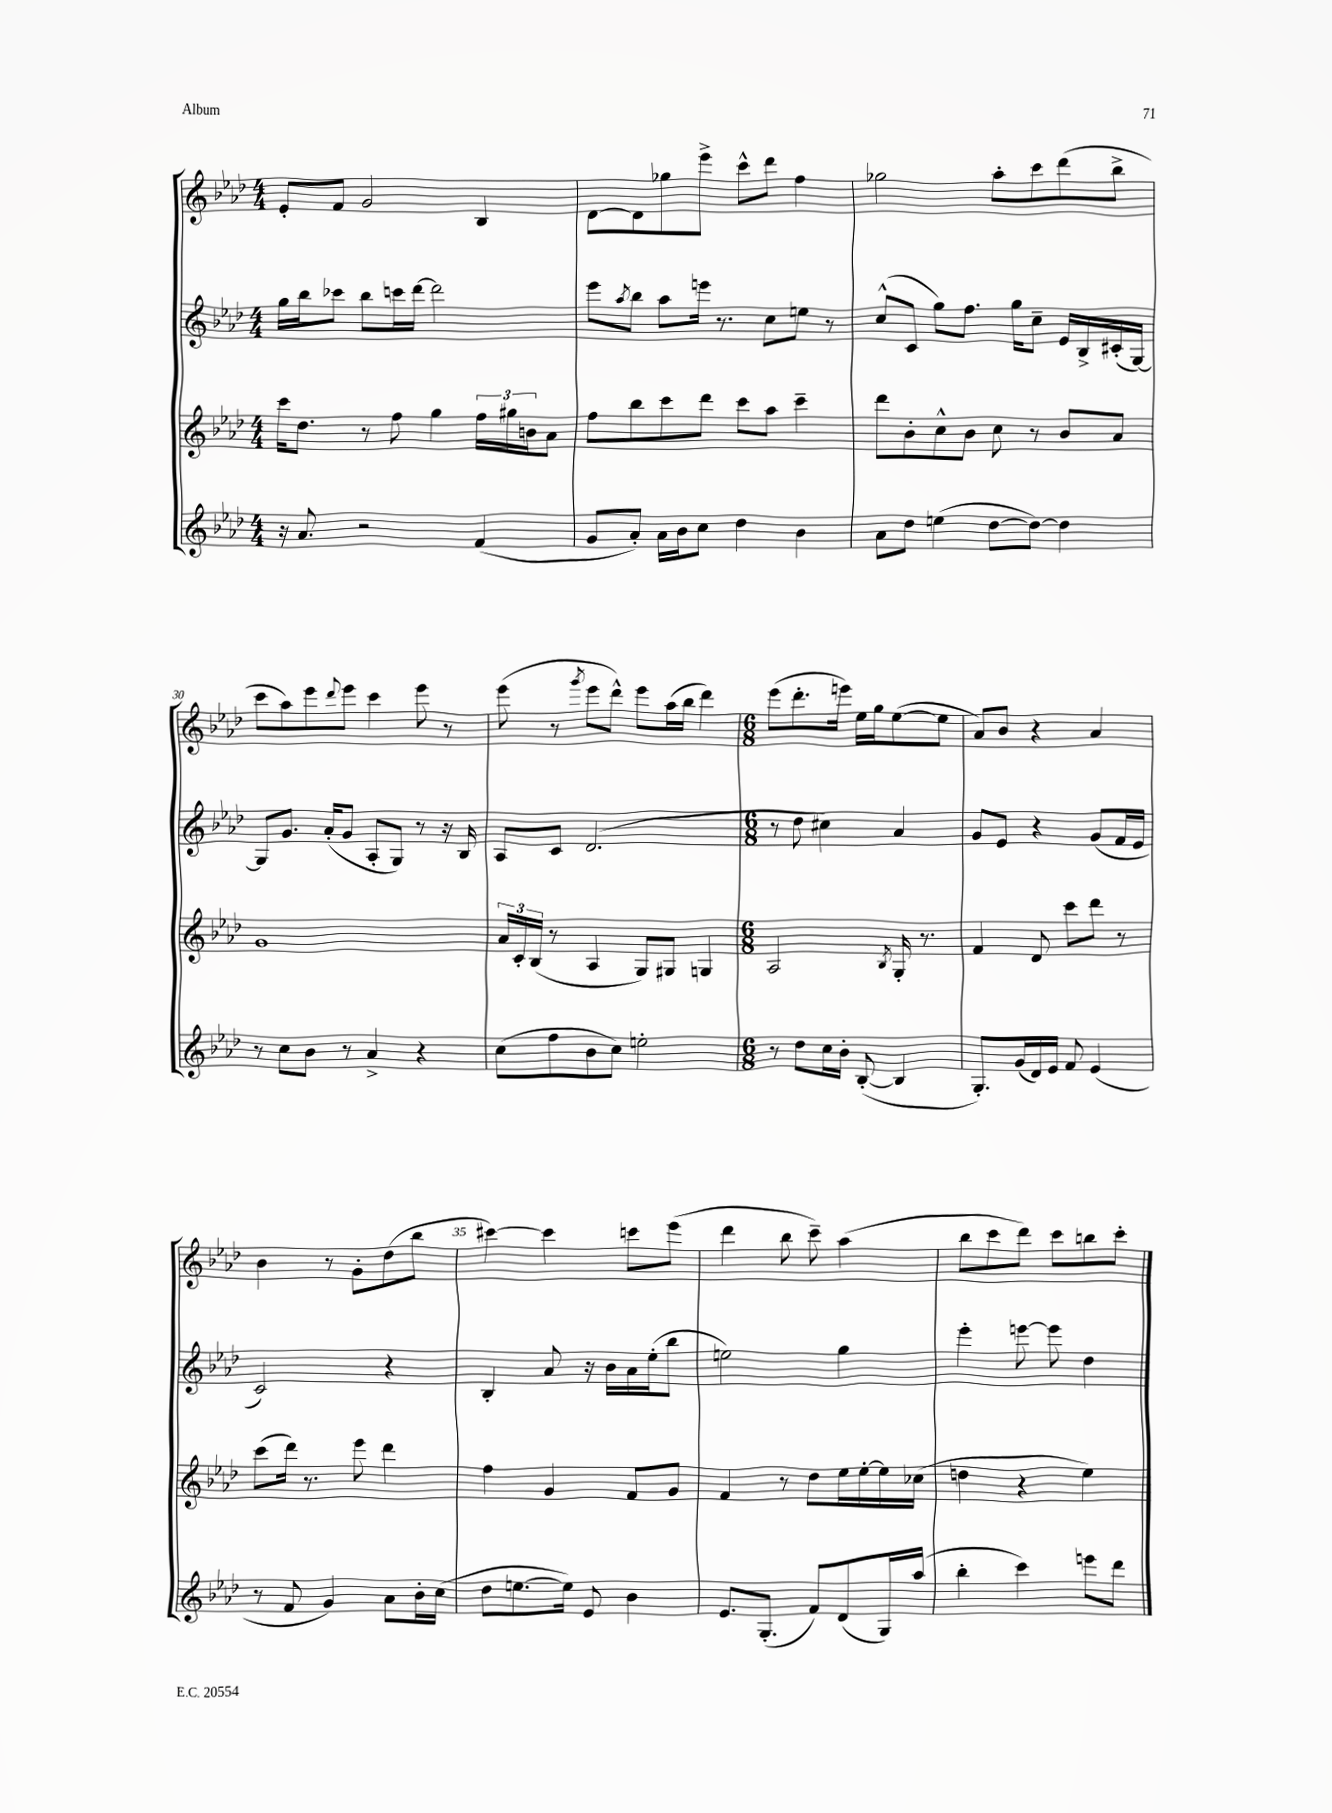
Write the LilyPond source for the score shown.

<<
\new StaffGroup <<
\new Staff = "s0" {
    \clef treble \key aes \major \numericTimeSignature \time 4/4
    ees'8-. f'8 g'2 bes4 |
    des'8~ des'8 ges''8 ees'''8-> c'''8-^ des'''8 f''4 |
    ges''2 aes''8-. c'''8 des'''8( bes''8-> |
    c'''8 aes''8) ees'''8 \appoggiatura { des'''8 } ees'''8 c'''4 ees'''8 r8 |
    ees'''8( r8 \acciaccatura { g'''8 } ees'''8 des'''8-^) ees'''8 aes''16( bes''16 des'''4) |
    \numericTimeSignature \time 6/8 ees'''8( des'''8.-. e'''16) ees''16 g''16 ees''8~( ees''8 |
    aes'8) bes'8 r4 aes'4 |
    bes'4 r8 g'8-. des''8( bes''8 |
    cis'''4~) cis'''4 c'''8 ees'''8( |
    des'''4 bes''8 c'''8--) aes''4( |
    bes''8 c'''8 des'''8) c'''8 b''8 c'''8-. \bar "|." |
}
\new Staff = "s1" {
    \clef treble \key aes \major \numericTimeSignature \time 4/4
    g''16 bes''16 ces'''8 bes''8 c'''16 des'''16~ des'''2 |
    ees'''8 \acciaccatura { aes''8 } bes''8 aes''8 e'''16 r8. c''8 e''8 r8 |
    c''8-^( c'8 g''8) f''8. g''16 c''8-- ees'16 bes16-> cis'16-.( g16~) |
    g8 g'8. aes'16-.( g'8 aes8-. g8) r8 r16 bes16 |
    aes8 c'8 des'2.( |
    \numericTimeSignature \time 6/8 r8 des''8 cis''4) aes'4 |
    g'8 ees'8 r4 g'8( f'16 ees'16 |
    c'2) r4 |
    bes4-. aes'8 r16 bes'16 aes'16 ees''16-.( bes''8 |
    e''2) g''4 |
    ees'''4-. e'''8~ e'''8 des''4 \bar "|." |
}
\new Staff = "s2" {
    \clef treble \key aes \major \numericTimeSignature \time 4/4
    c'''16 des''8. r8 f''8 g''4 \tuplet 3/2 { f''16 gis''16 b'16 } aes'8 |
    f''8 bes''8 c'''8 des'''8 c'''8 aes''8 c'''4-- |
    des'''8 bes'8-. c''8-^ bes'8 c''8 r8 bes'8 aes'8 |
    g'1 |
    \tuplet 3/2 { aes'16 c'16-. bes16( } r8 aes4 g8) gis8 g4 |
    \numericTimeSignature \time 6/8 aes2 \acciaccatura { bes8 } g16-. r8. |
    f'4 des'8 c'''8 des'''8 r8 |
    c'''8( des'''16) r8. ees'''8 des'''4 |
    f''4 g'4 f'8 g'8 |
    f'4 r8 des''8 ees''16 ees''16~-. ees''16 ces''16( |
    d''4 r4 ees''4) \bar "|." |
}
\new Staff = "s3" {
    \clef treble \key aes \major \numericTimeSignature \time 4/4
    r16 aes'8. r2 f'4( |
    g'8 aes'8-.) aes'16 bes'16 c''8 des''4 bes'4 |
    aes'8 des''8 e''4( des''8~ des''8~) des''4 |
    r8 c''8 bes'8 r8 aes'4-> r4 |
    c''8( f''8 bes'8 c''8) e''2-. |
    \numericTimeSignature \time 6/8 r8 des''8 c''16 bes'16-. bes8~-.( bes4 |
    g8.-.) g'16( des'16) ees'16 f'8 ees'4( |
    r8 f'8 g'4) aes'8 bes'16-. c''16( |
    des''8 e''8.~ e''16) ees'8 bes'4 |
    ees'8. g8.-.( f'8) des'8( g16) aes''16( |
    bes''4-. c'''4) e'''8 des'''8 \bar "|." |
}
>>
>>
\layout { \context { \Score currentBarNumber = #27 \override BarNumber.break-visibility = ##(#f #t #t) barNumberVisibility = #(every-nth-bar-number-visible 5) } }
